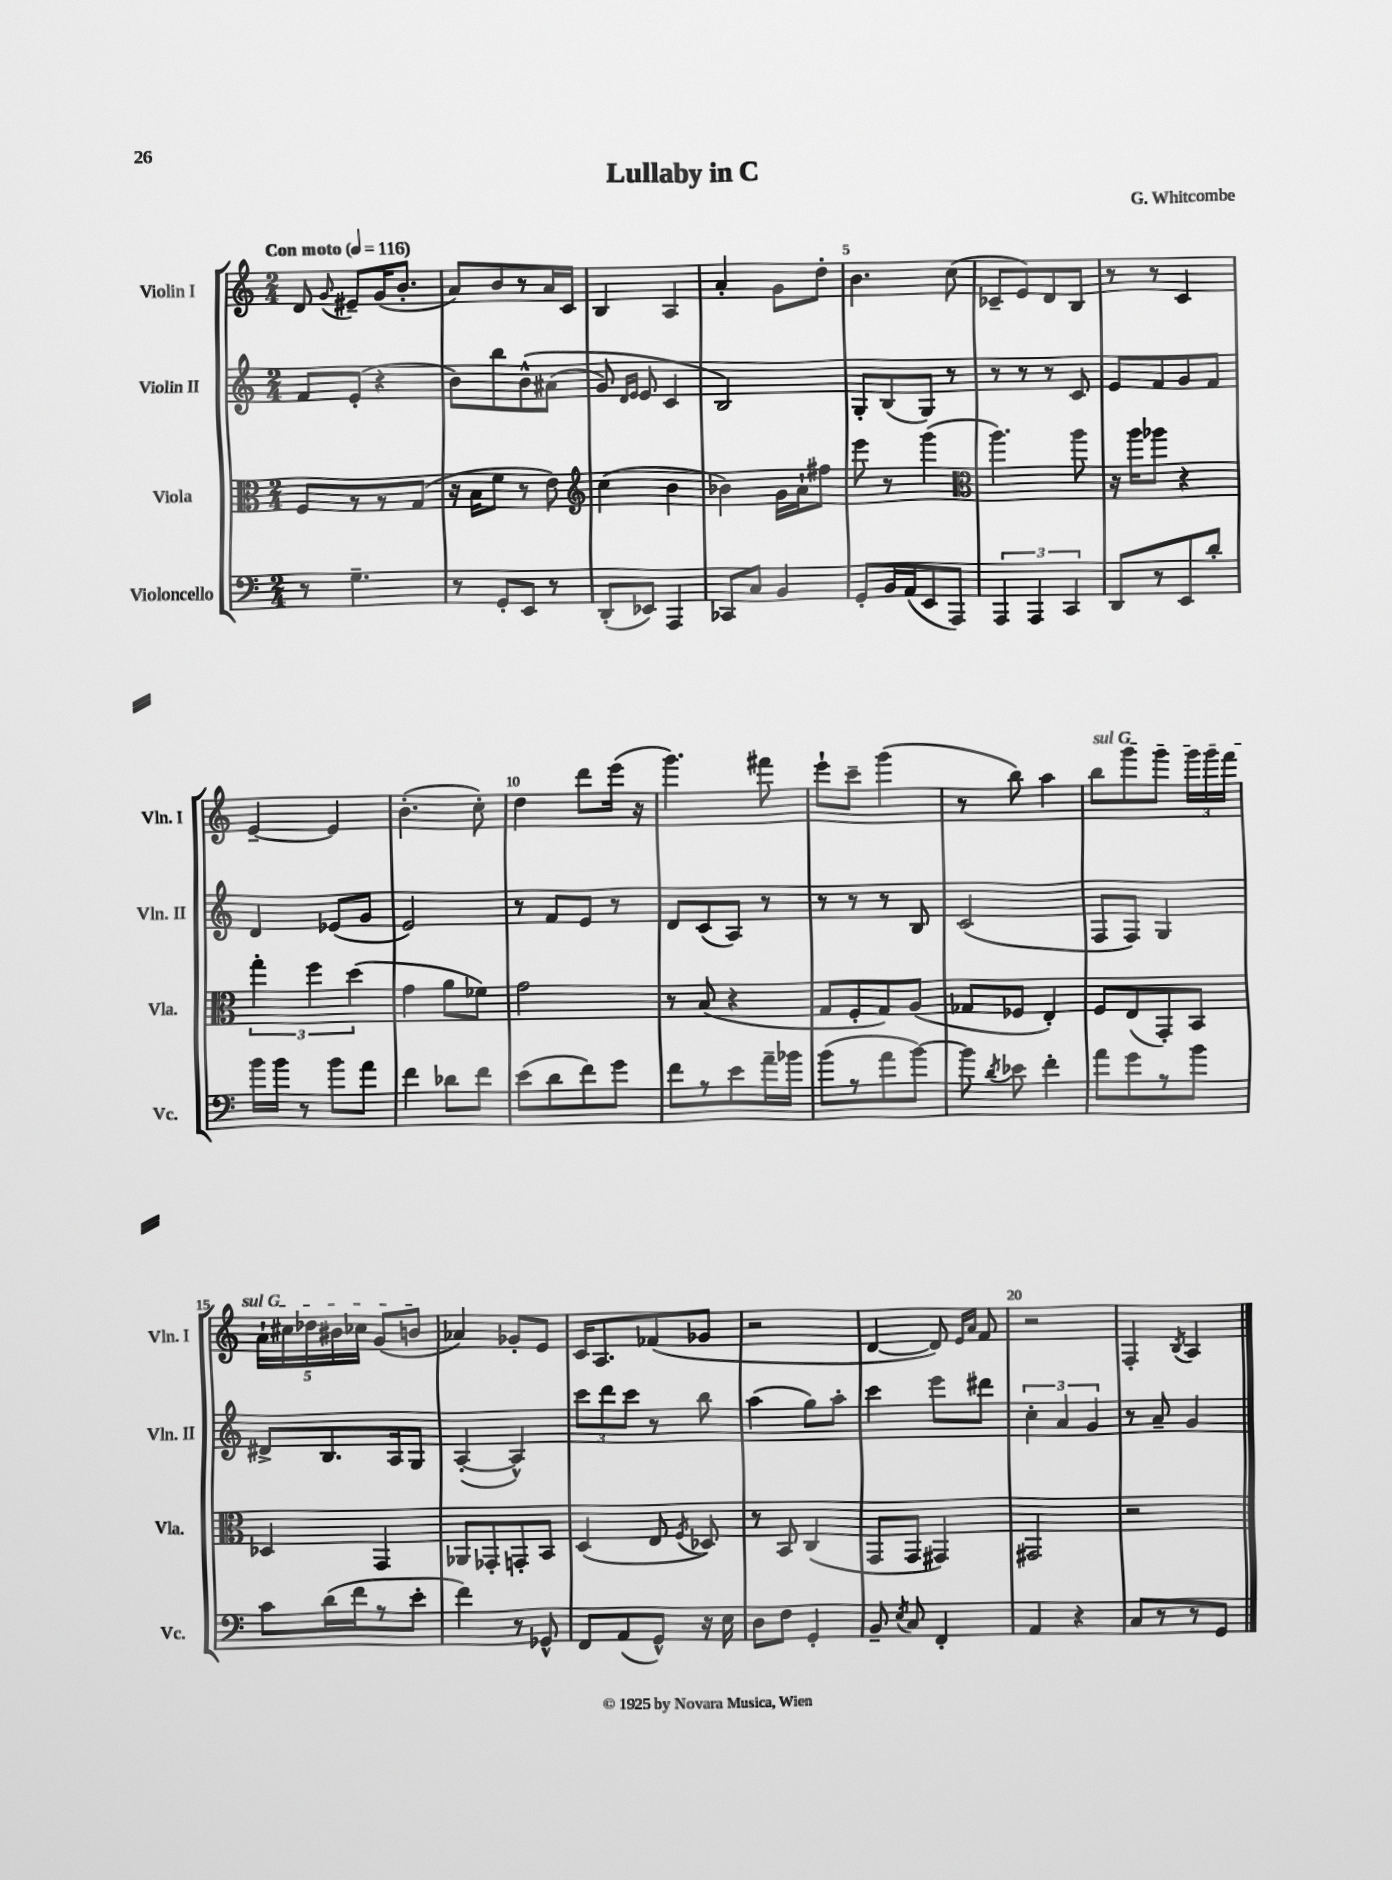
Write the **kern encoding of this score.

**kern	**kern	**kern	**kern
*staff4	*staff3	*staff2	*staff1
*clefF4	*clefC3	*clefG2	*clefG2
*k[]	*k[]	*k[]	*k[]
*M2/4	*M2/4	*M2/4	*M2/4
*MM116	*MM116	*MM116	*MM116
8r	8F	8f	8d
.	.	.	8qqg
4.G~	8r	(8e'	8e#~
.	8r	4r	(16g
.	.	.	8.b'
.	(8G	.	.
=	=	=	=
8r	16r	8b)	8a)
.	16B	.	.
8GG'	8f	8bb	8b
8EE	8r	&(8b^^	8r
8r	8e)	(8a#	16a
.	.	.	16c
=	=	=	=
*	*clefG2	*	*
(8DD'	(4cc	8g)	4B
.	.	16qqd	.
.	.	16qqe	.
8EE-)	.	8e	.
4AAA	4b	4c	4A
=	=	=	=
8CC-	4b-)	2B&)	4a'
8C	.	.	.
4BB	16g	.	8g
.	16a`	.	.
.	8ff#	.	8dd'
=	=	=	=
8GG'	8eee	8G'	4.b
16BB	8r	(8B	.
(16AA	.	.	.
8EE	(4ggg	8G)	.
8AAA)	.	8r	(8cc
=	=	=	=
*	*clefC3	*	*
6AAA	4.aa)	8r	8c-~
.	.	8r	8e)
6AAA	.	.	.
.	.	8r	8d
6CC	.	.	.
.	8aa	8c	8B
=	=	=	=
8DD	16r	8e	8r
.	16aa	.	.
8r	8aa-	8f	8r
8EE	4r	8g	4c
8d'	.	8f	.
=	=	=	=
16b	6gg'	4d	[4e~
16b	.	.	.
8r	.	.	.
.	6ff	.	.
8b	.	(8e-	4e]
.	(6dd	.	.
8a	.	8g	.
=	=	=	=
4f	4g	2e)	(4.b'
8d-	8a	.	.
8f	8f-)	.	8cc')
=	=	=	=
(8e	2g	8r	4dd
8d	.	8f	.
8f)	.	8e	8ddd
8g	.	8r	(16eee
.	.	.	16r
=	=	=	=
8f	8r	8d	4.ggg)
8r	(8B	(8c	.
8e	4r	8A)	.
16a~	.	8r	8fff#
16b-	.	.	.
=	=	=	=
(8b	8G	8r	8eee`
8r	8F'	8r	8ccc~
8a	8G)	8r	(4ggg
[8b)	(8A	8B	.
=	=	=	=
8b]	8G-	(2c	8r
8qd	.	.	.
8e-	8F-	.	8bb)
4f'	4E')	.	4aa
=	=	=	=
8a	8F	8F	8bb
8g	(8E	8F)	8ggg
8r	8GG')	4G	8ggg
8b	8BB	.	24ggg
.	.	.	24ggg
.	.	.	24fff
=	=	=	=
8c	4D-	8d#^	20a`
.	.	.	20cc#
.	.	.	20dd-
(16d	.	8.B	.
.	.	.	20b#
16f	.	.	.
.	.	.	20cc-
8r	4GG	.	(8g
.	.	16A	.
8e'	.	8G	8b
=	=	=	=
4f)	8AA-	([4A'	4a-)
.	8GG-'	.	.
8r	8GG'	4A^^])	8g-'
8GG-^^	8BB	.	8e
=	=	=	=
8FF	(4D	12ccc	16c
.	.	.	8.A
.	.	12ddd	.
(8AA	.	.	.
.	.	12ccc	.
8GG^^)	8E	8r	(8f-
.	8qF	.	.
16r	8D-)	8bb	8g-
16E	.	.	.
=	=	=	=
8D	8r	(4aa	2r
8F	8BB	.	.
4GG'	(4C	8gg)	.
.	.	8aa'	.
=	=	=	=
8BB~	8GG	4ccc	[4d
8qE	.	.	.
8C	8GG	.	.
4FF'	4GG#)	8eee	8d])
.	.	.	16qqe
.	.	.	16qqa
.	.	8ddd#	8f
=	=	=	=
4AA	2GG#	6cc'	2r
.	.	6a	.
4r	.	.	.
.	.	6g	.
=	=	=	=
8C	2r	8r	4F'
8r	.	8a~	.
.	.	.	8qB
8r	.	4g	4A
8GG	.	.	.
==	==	==	==
*-	*-	*-	*-
